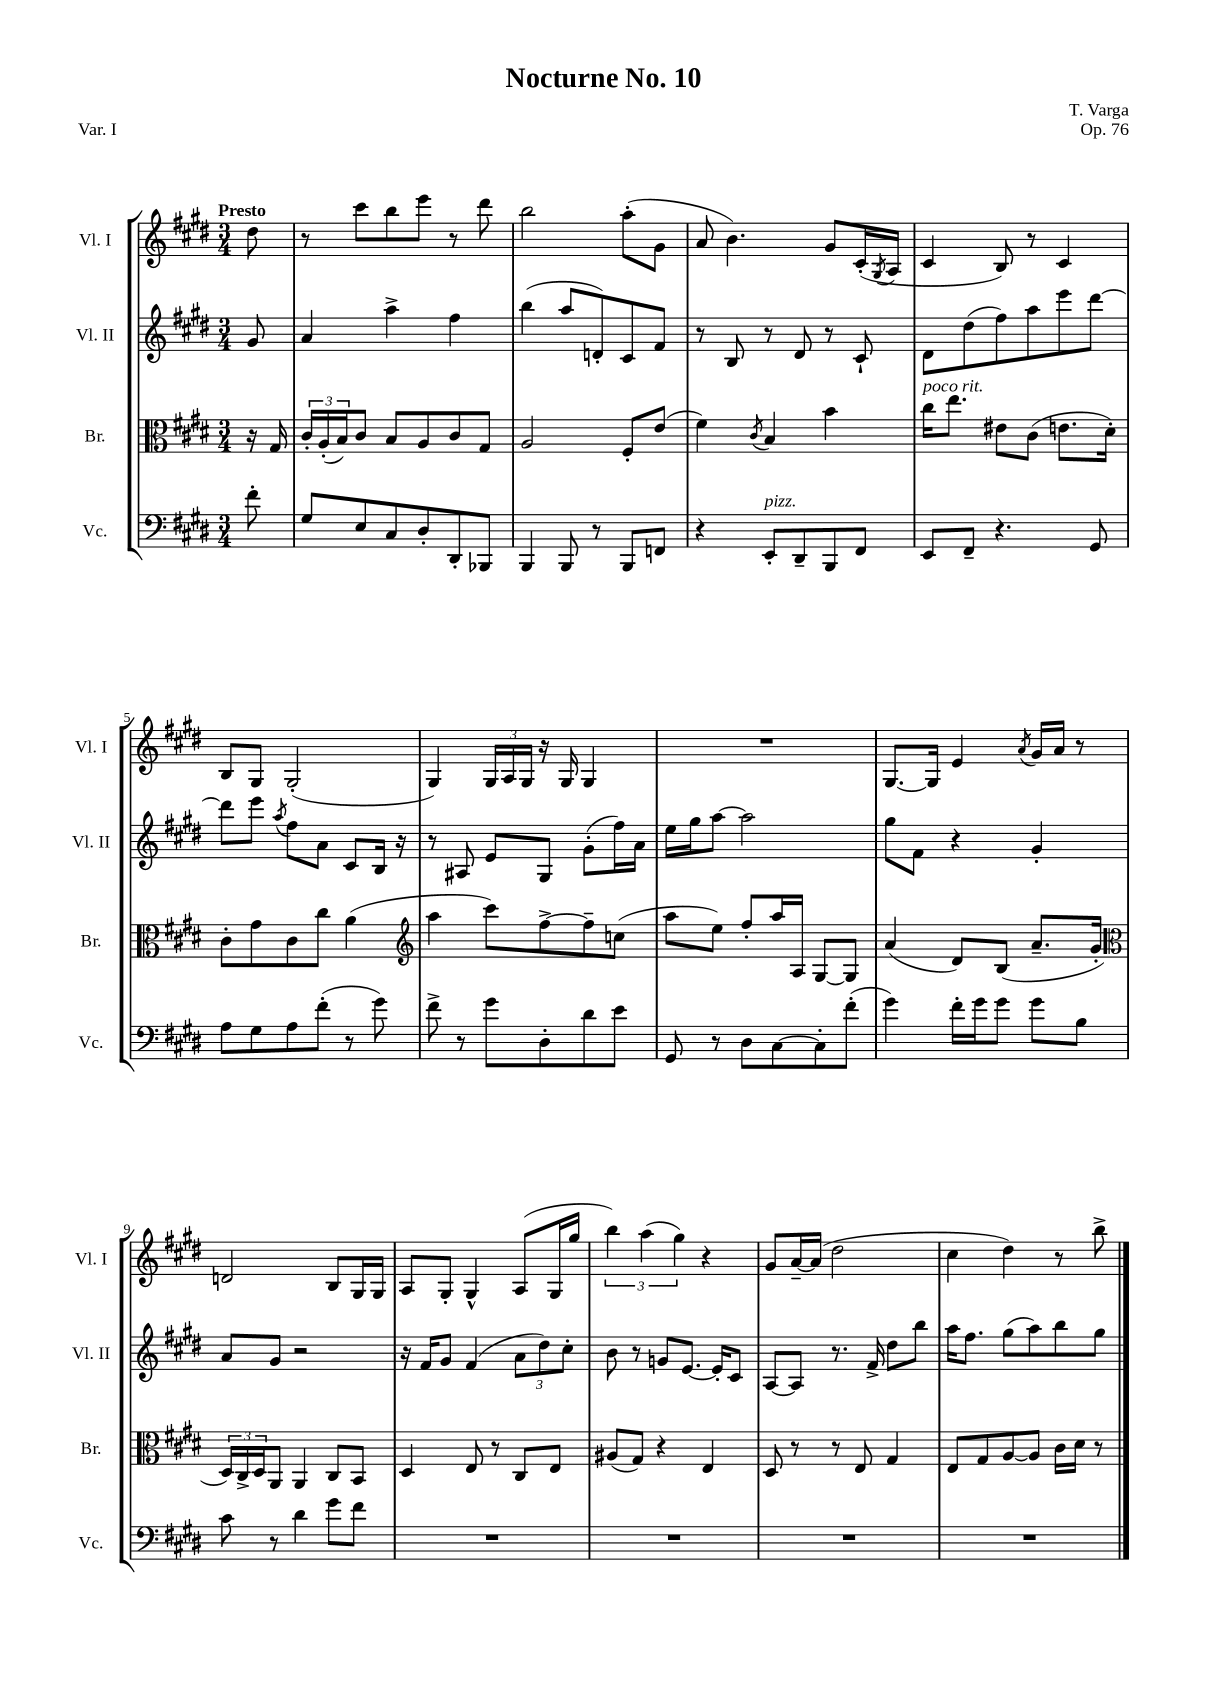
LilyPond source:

\header { title = "Nocturne No. 10" composer = "T. Varga" opus = "Op. 76" piece = "Var. I" }
<<
\new StaffGroup <<
\new Staff = "s0" \with { instrumentName = "Vl. I" shortInstrumentName = "Vl. I" } {
    \clef treble \key e \major \numericTimeSignature \time 3/4 \partial 8 \tempo "Presto"
    dis''8 |
    r8 cis'''8 b''8 e'''8 r8 dis'''8 |
    b''2 a''8-.( gis'8 |
    a'8 b'4.) gis'8 cis'16-.( \acciaccatura { gis8 } a16 |
    cis'4 b8) r8 cis'4 |
    b8 gis8 gis2-.( |
    gis4) \tuplet 3/2 { gis16 a16 gis16 } r16 gis16 gis4 |
    R2. |
    gis8.~ gis16 e'4 \acciaccatura { a'8 } gis'16 a'16 r8 |
    d'2 b8 gis16 gis16 |
    a8 gis8-. gis4-^ a8( gis16 gis''16 |
    \tuplet 3/2 { b''4) a''4( gis''4) } r4 |
    gis'8 a'16~-- a'16( dis''2 |
    cis''4 dis''4) r8 b''8-> \bar "|." |
}
\new Staff = "s1" \with { instrumentName = "Vl. II" shortInstrumentName = "Vl. II" } {
    \clef treble \key e \major \numericTimeSignature \time 3/4 \partial 8
    gis'8 |
    a'4 a''4-> fis''4 |
    b''4( a''8 d'8-.) cis'8 fis'8 |
    r8 b8 r8 dis'8 r8 cis'8-! |
    dis'8 dis''8( fis''8) a''8 e'''8 dis'''8~ |
    dis'''8 e'''8 \acciaccatura { a''8 } fis''8 a'8 cis'8 b16 r16 |
    r8 ais8 e'8 gis8 gis'8-.( fis''16) a'16 |
    e''16 gis''16 a''8~ a''2 |
    gis''8 fis'8 r4 gis'4-. |
    a'8 gis'8 r2 |
    r16 fis'16 gis'8 fis'4( \tuplet 3/2 { a'8 dis''8) cis''8-. } |
    b'8 r8 g'8 e'8.~ e'16-. cis'8 |
    a8~ a8 r8. fis'16-> dis''8 b''8 |
    a''16 fis''8. gis''8( a''8) b''8 gis''8 \bar "|." |
}
\new Staff = "s2" \with { instrumentName = "Br." shortInstrumentName = "Br." } {
    \clef alto \key e \major \numericTimeSignature \time 3/4 \partial 8
    r16 gis16 |
    \tuplet 3/2 { cis'16-. a16-.( b16) } cis'8 b8 a8 cis'8 gis8 |
    a2 fis8-. e'8( |
    fis'4) \acciaccatura { cis'8 } b4 b'4 |
    cis''16^\markup { \italic "poco rit." } e''8. eis'8 cis'8( e'8. dis'16-.) |
    cis'8-. gis'8 cis'8 cis''8 a'4( |
    \clef treble a''4 cis'''8) fis''8~-> fis''8-- c''8( |
    a''8 e''8) fis''8-. a''16 a16 gis8~ gis8 |
    a'4( dis'8) b8( a'8.-- gis'16-. |
    \clef alto \tuplet 3/2 { dis16) cis16-> dis16 } a,8 a,4 cis8 b,8 |
    dis4 e8 r8 cis8 e8 |
    ais8( gis8) r4 e4 |
    dis8 r8 r8 e8 gis4 |
    e8 gis8 a8~ a8 cis'16 dis'16 r8 \bar "|." |
}
\new Staff = "s3" \with { instrumentName = "Vc." shortInstrumentName = "Vc." } {
    \clef bass \key e \major \numericTimeSignature \time 3/4 \partial 8
    fis'8-. |
    gis8 e8 cis8 dis8-. dis,8-. bes,,8 |
    b,,4 b,,8 r8 b,,8 f,8 |
    r4 e,8-.^\markup { \italic "pizz." } dis,8-- b,,8 fis,8 |
    e,8 fis,8-- r4. gis,8 |
    a8 gis8 a8 fis'8-.( r8 gis'8) |
    fis'8-> r8 gis'8 dis8-. dis'8 e'8 |
    gis,8 r8 dis8 cis8~ cis8-. fis'8-.( |
    gis'4) fis'16-. gis'16 gis'8 gis'8 b8 |
    cis'8 r8 dis'4 gis'8 fis'8 |
    R2. |
    R2. |
    R2. |
    R2. \bar "|." |
}
>>
>>
